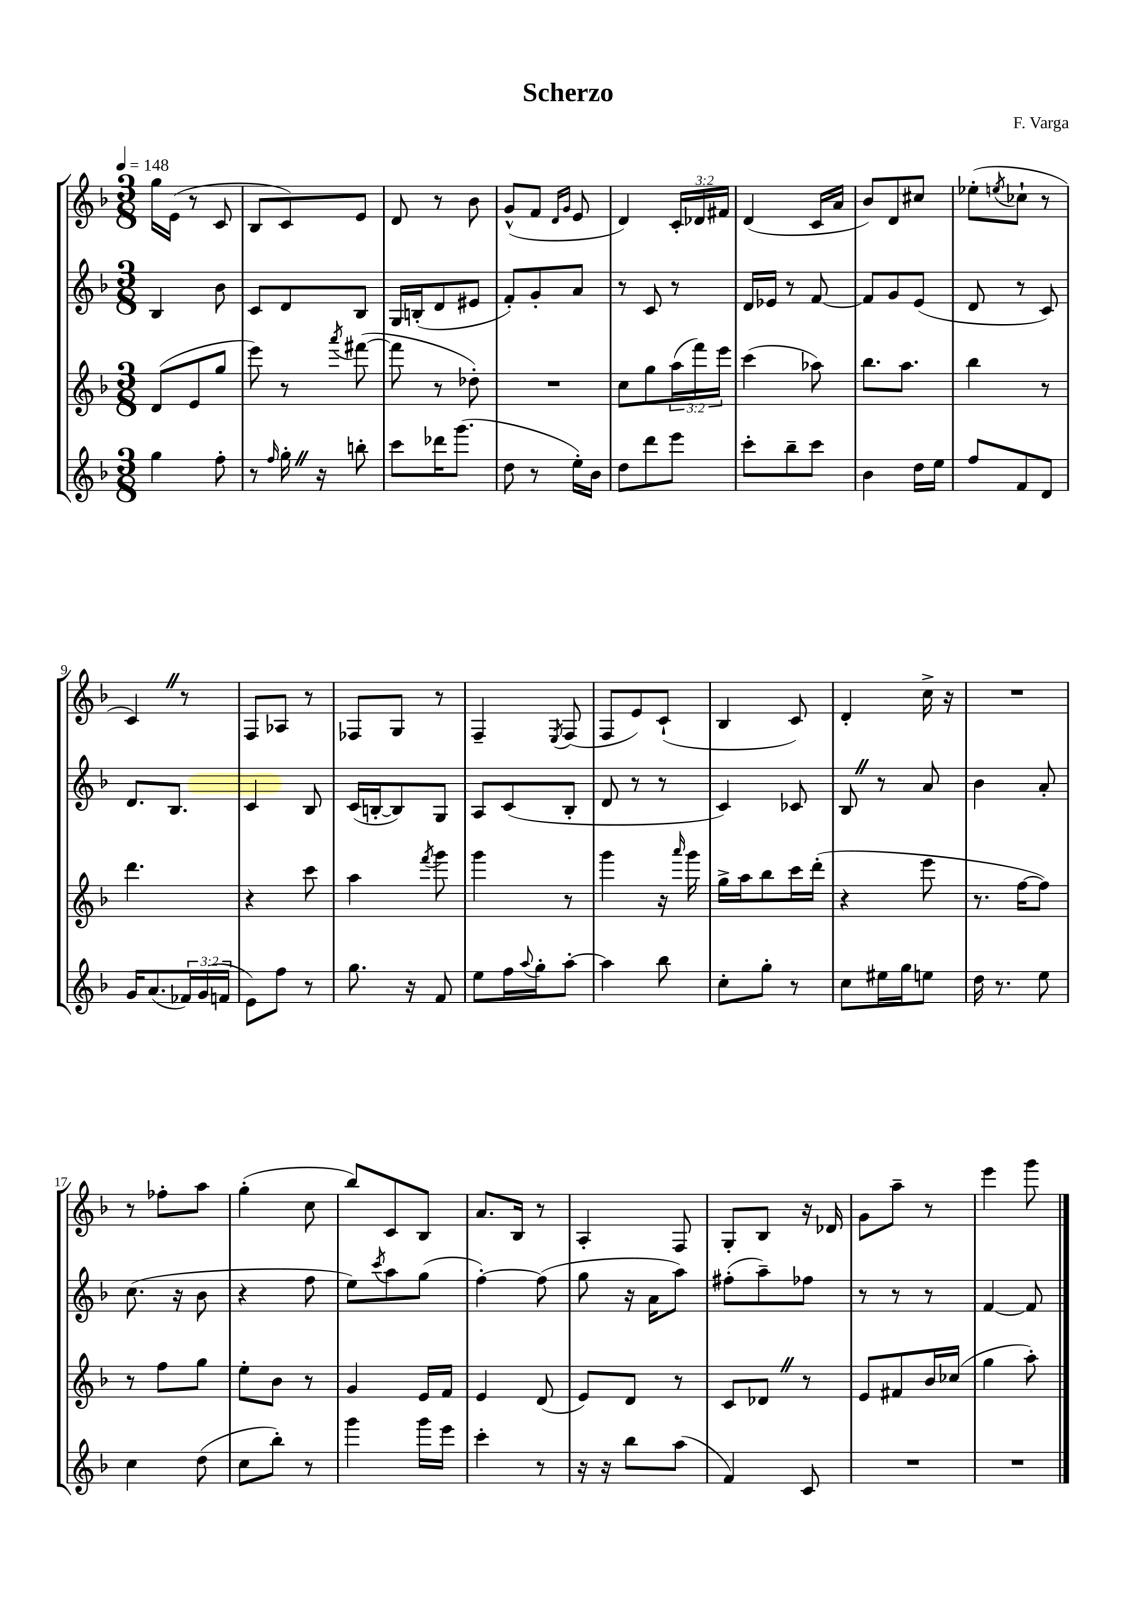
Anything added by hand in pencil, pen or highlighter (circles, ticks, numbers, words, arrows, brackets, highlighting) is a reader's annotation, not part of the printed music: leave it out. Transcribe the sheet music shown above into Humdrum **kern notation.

**kern	**kern	**kern	**kern
*staff4	*staff3	*staff2	*staff1
*clefG2	*clefG2	*clefG2	*clefG2
*k[b-]	*k[b-]	*k[b-]	*k[b-]
*M3/8	*M3/8	*M3/8	*M3/8
*MM148	*MM148	*MM148	*MM148
4gg	(8d	4B-	16gg
.	.	.	(16e
.	8e	.	8r
8ff'	8gg	8b-	8c
=	=	=	=
8r	8eee)	8c	8B-
16qqff	.	.	.
16gg'	8r	8d	8c)
16r	.	.	.
.	8qaaa	.	.
8bb'	([8fff#	8B-	8e
=	=	=	=
8ccc	8fff#]	16G	8d
.	.	(16B'	.
16ddd-	8r	8d	8r
(8.ggg	.	.	.
.	8dd-')	8e#	8b-
=	=	=	=
8dd	4.r	8f')	(8g^^
8r	.	8g'	8f
.	.	.	16qqd
.	.	.	16qqg
16ee')	.	8a	8e
16b-	.	.	.
=	=	=	=
8dd	8cc	8r	4d)
8ddd	8gg	8c	.
8eee	(24aa	8r	24c'
.	24fff)	.	24d-
.	24eee	.	24f#
=	=	=	=
8ccc'	(4ccc	16d	(4d
.	.	16e-	.
8bb-~	.	8r	.
8ccc	8aa-)	[8f	16c
.	.	.	16a
=	=	=	=
4b-	8.bb-	8f]	8b-)
.	.	8g	8d
.	8.aa	.	.
16dd	.	(8e	8cc#
16ee	.	.	.
=	=	=	=
8ff	4bb-	8d	(8ee-'
.	.	.	8qee
8f	.	8r	8cc-`
8d	8r	8c)	8r
=	=	=	=
16g	4.ddd	8.d	4c)
(8.a	.	.	.
.	.	8.B-	.
24f-)	.	.	8r
(24g	.	.	.
24f	.	.	.
=	=	=	=
8e)	4r	4c	8F
8ff	.	.	8A-
8r	8ccc	8B-	8r
=	=	=	=
8.gg	4aa	(16c	8F-
.	.	[16B'	.
.	.	8B])	8G
16r	.	.	.
.	8qfff	.	.
8f	8ggg	8G	8r
=	=	=	=
8ee	4ggg	8A	4F~
16ff	.	(8c	.
8qqaa	.	.	.
16gg'	.	.	.
.	.	.	8qE
[8aa'	8r	8B-'	(8F
=	=	=	=
4aa]	4ggg	8d	8F
.	.	8r	8e)
8bb-	16r	8r	(8c`
.	16qqaaa	.	.
.	16ggg	.	.
=	=	=	=
8cc'	16gg^	4c)	4B-
.	16aa	.	.
8gg'	8bb-	.	.
8r	16ccc	8c-	8c)
.	(16ddd'	.	.
=	=	=	=
8cc	4r	8B-	4d'
16ee#	.	8r	.
16gg	.	.	.
8ee	8eee	8a	16cc^
.	.	.	16r
=	=	=	=
16dd	8.r	4b-	4.r
8.r	.	.	.
.	[16ff	.	.
8ee	8ff])	8a'	.
=	=	=	=
4cc	8r	(8.cc	8r
.	8ff	.	8ff-'
.	.	16r	.
(8dd	8gg	8b-	8aa
=	=	=	=
8cc	8ee'	4r	(4gg'
8bb-')	8b-	.	.
8r	8r	8ff	8cc
=	=	=	=
4ggg	4g	8ee)	8bb-)
.	.	8qccc	.
.	.	8aa	8c
16ggg	16e	(8gg	8B-
16eee	16f	.	.
=	=	=	=
4ccc'	4e	[4ff')	8.a
.	.	.	16B-
8r	(8d	(8ff]	8r
=	=	=	=
16r	8e)	8gg	4A'
16r	.	.	.
8bb-	8d	16r	.
.	.	16a	.
(8aa	8r	8aa)	8F
=	=	=	=
4f)	8c	(8ff#'	8G'
.	8d-	8aa~)	8B-
8c	8r	8ff-	16r
.	.	.	16d-
=	=	=	=
4.r	8e	8r	8g
.	8f#	8r	8aa~
.	16b-	8r	8r
.	(16cc-	.	.
=	=	=	=
4.r	4gg	[4f	4eee
.	8aa')	8f]	8ggg
==	==	==	==
*-	*-	*-	*-
